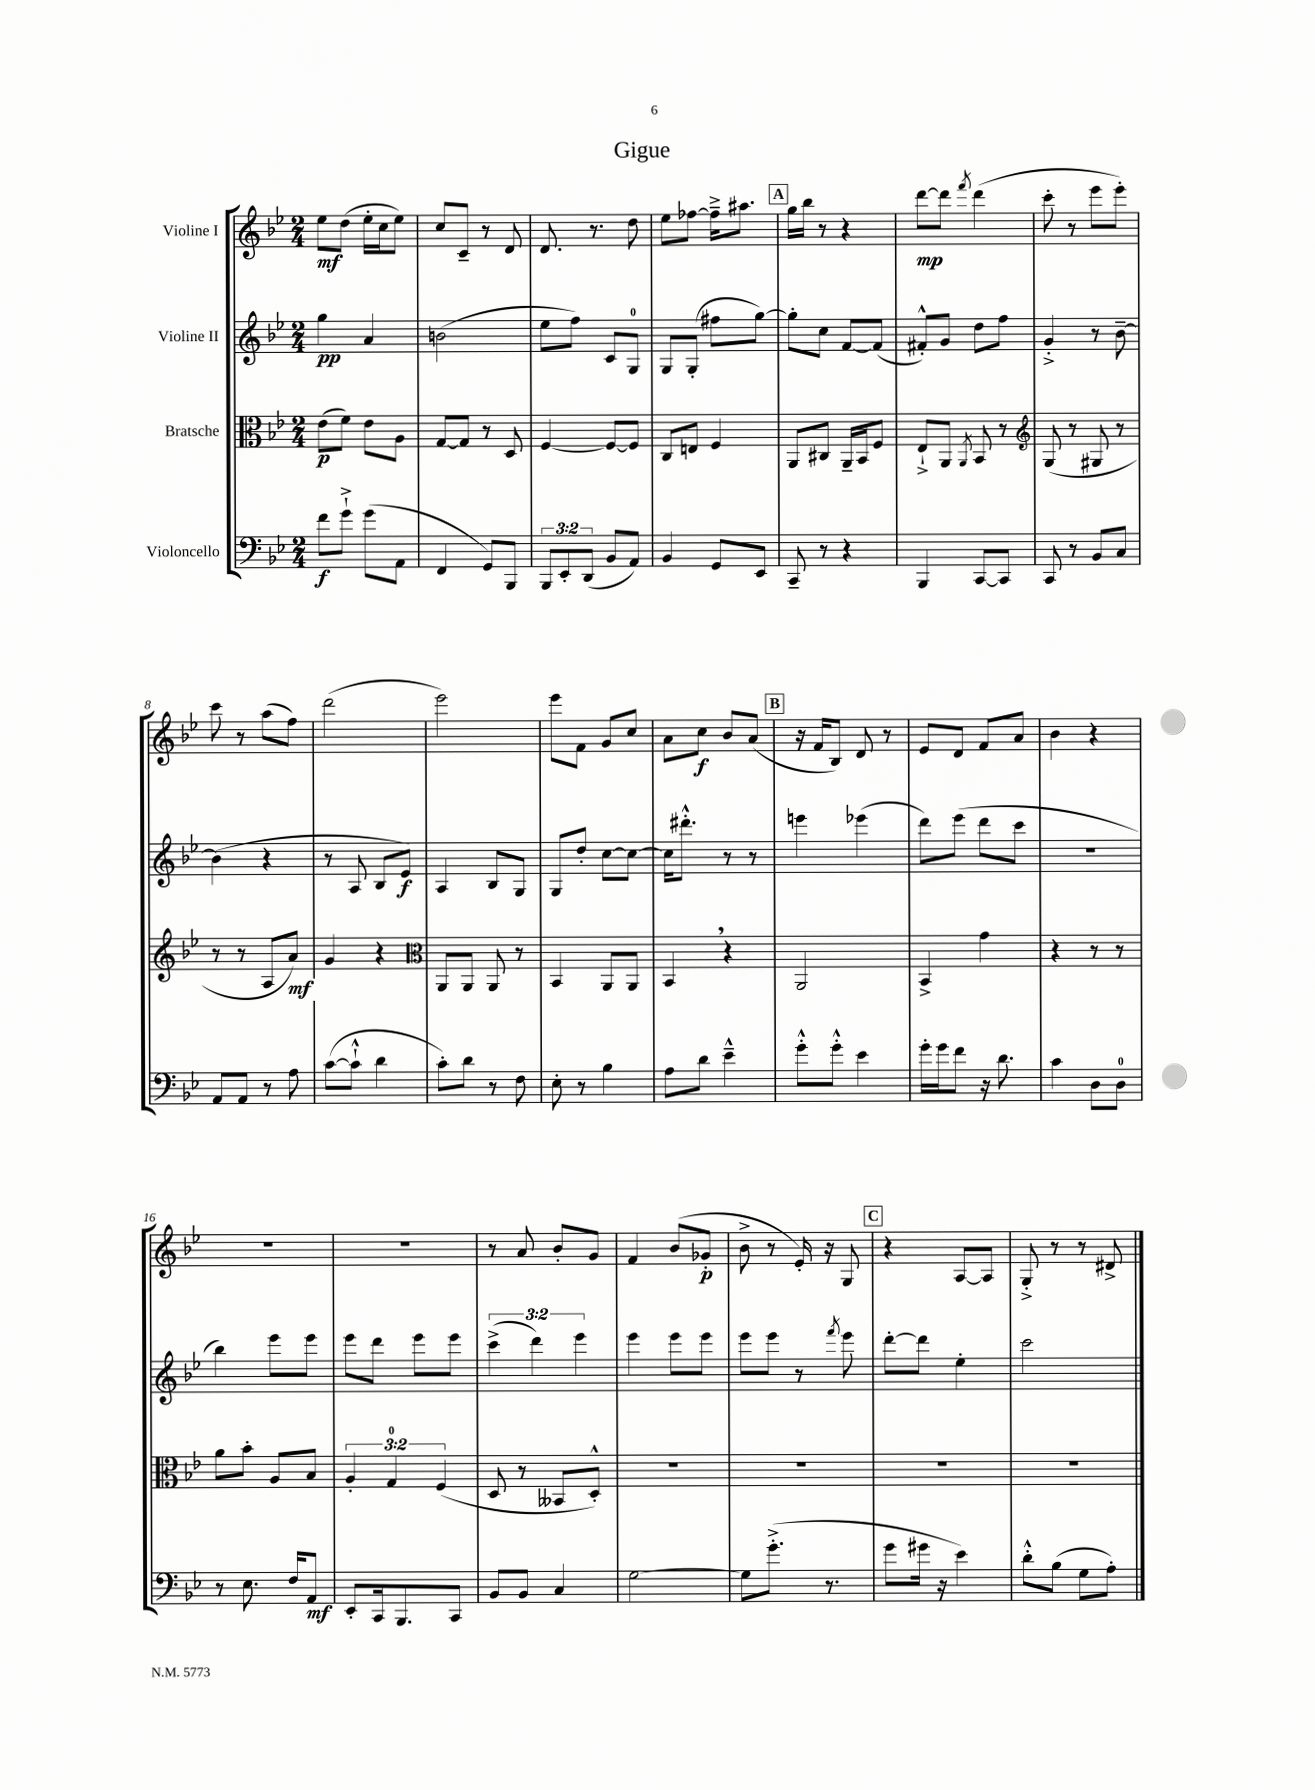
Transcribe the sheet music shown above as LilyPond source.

\header { title = "Gigue" }
<<
\new StaffGroup <<
\new Staff = "s0" \with { instrumentName = "Violine I" } {
    \clef treble \key bes \major \numericTimeSignature \time 2/4
    ees''8\mf d''8( ees''16-. c''16 ees''8) |
    c''8 c'8-- r8 d'8 |
    d'8. r8. d''8 |
    ees''8 fes''8~ fes''16---> ais''8. |
    \mark \markup { \box "A" } g''16 bes''16 r8 r4 |
    d'''8~\mp d'''8 \acciaccatura { f'''8 } d'''4( |
    c'''8-. r8 ees'''8 ees'''8-.) |
    c'''8 r8 a''8( f''8) |
    d'''2( |
    ees'''2) |
    ees'''8 f'8 g'8 c''8 |
    a'8 c''8\f bes'8 a'8( |
    \mark \markup { \box "B" } r16 f'16 bes8) d'8 r8 |
    ees'8 d'8 f'8 a'8 |
    bes'4 r4 |
    R2 |
    R2 |
    r8 a'8 bes'8-. g'8 |
    f'4 bes'8( ges'8-.\p |
    bes'8-> r8 ees'16-.) r16 g8 |
    \mark \markup { \box "C" } r4 a8~ a8 |
    g8-.-> r8 r8 dis'8-> \bar "|." |
}
\new Staff = "s1" \with { instrumentName = "Violine II" } {
    \clef treble \key bes \major \numericTimeSignature \time 2/4 \override Staff.TupletNumber.text = #tuplet-number::calc-fraction-text
    g''4\pp a'4 |
    b'2( |
    ees''8 f''8) c'8 g8-0 |
    g8 g8-.( fis''8 g''8~) |
    \mark \markup { \box "A" } g''8-. c''8 f'8~ f'8( |
    fis'8-.-^) g'8 d''8 f''8 |
    g'4-.-> r8 bes'8~-- |
    bes'4( r4 |
    r8 a8 bes8 ees'8\f) |
    a4 bes8 g8 |
    g8 d''8-. c''8~ c''8~ |
    c''16 dis'''8.-.-^ r8 r8 |
    \mark \markup { \box "B" } e'''4 ees'''4( |
    d'''8) ees'''8( d'''8 c'''8 |
    r2 |
    bes''4) ees'''8 ees'''8 |
    ees'''8 d'''8 ees'''8 ees'''8 |
    \tuplet 3/2 { c'''4->( d'''4) ees'''4 } |
    ees'''4 ees'''8 ees'''8 |
    ees'''8 ees'''8 r8 \acciaccatura { f'''8 } ees'''8 |
    \mark \markup { \box "C" } d'''8~-. d'''8 ees''4-. |
    c'''2 \bar "|." |
}
\new Staff = "s2" \with { instrumentName = "Bratsche" } {
    \clef alto \key bes \major \numericTimeSignature \time 2/4 \override Staff.TupletNumber.text = #tuplet-number::calc-fraction-text
    ees'8\p( f'8) ees'8 a8 |
    g8~ g8 r8 d8 |
    f4~ f8~ f8 |
    c8 e8 f4 |
    \mark \markup { \box "A" } a,8 cis8 a,16-- bes,16 f8 |
    ees8-!-> a,8 \acciaccatura { a,8 } bes,8 r8 |
    \clef treble g8( r8 gis8 r8 |
    r8 r8 a8 a'8\mf) |
    g'4 r4 |
    \clef alto a,8 a,8 a,8 r8 |
    bes,4 a,8 a,8 |
    bes,4 \breathe r4 |
    \mark \markup { \box "B" } a,2 |
    bes,4-> g'4 |
    r4 r8 r8 |
    a'8 bes'8-. a8 bes8 |
    \tuplet 3/2 { a4-. g4-0 f4( } |
    d8 r8 beses,8 d8-.-^) |
    R2 |
    R2 |
    \mark \markup { \box "C" } R2 |
    R2 \bar "|." |
}
\new Staff = "s3" \with { instrumentName = "Violoncello" } {
    \clef bass \key bes \major \numericTimeSignature \time 2/4 \override Staff.TupletNumber.text = #tuplet-number::calc-fraction-text
    f'8\f g'8-!-> g'8( a,8 |
    f,4 g,8) bes,,8 |
    \tuplet 3/2 { bes,,8 ees,8-. d,8( } bes,8 a,8) |
    bes,4 g,8 ees,8 |
    \mark \markup { \box "A" } c,8-- r8 r4 |
    bes,,4 c,8~ c,8 |
    c,8 r8 bes,8 c8 |
    a,8 a,8 r8 a8 |
    c'8~( c'8-!-^ d'4 |
    c'8-.) d'8 r8 f8 |
    ees8-. r8 bes4 |
    a8 d'8 ees'4---^ |
    \mark \markup { \box "B" } g'8-.-^ g'8-.-^ ees'4 |
    g'16-. g'16 f'8 r16 d'8. |
    c'4 d8 d8-0 |
    r8 ees8. f16 a,8\mf |
    ees,8-. c,16 bes,,8. c,8 |
    bes,8 bes,8 c4 |
    g2~ |
    g8 g'8.-.->( r8. |
    \mark \markup { \box "C" } g'8 gis'16 r16 ees'4) |
    d'8-.-^ bes8( g8 a8-.) \bar "|." |
}
>>
>>
